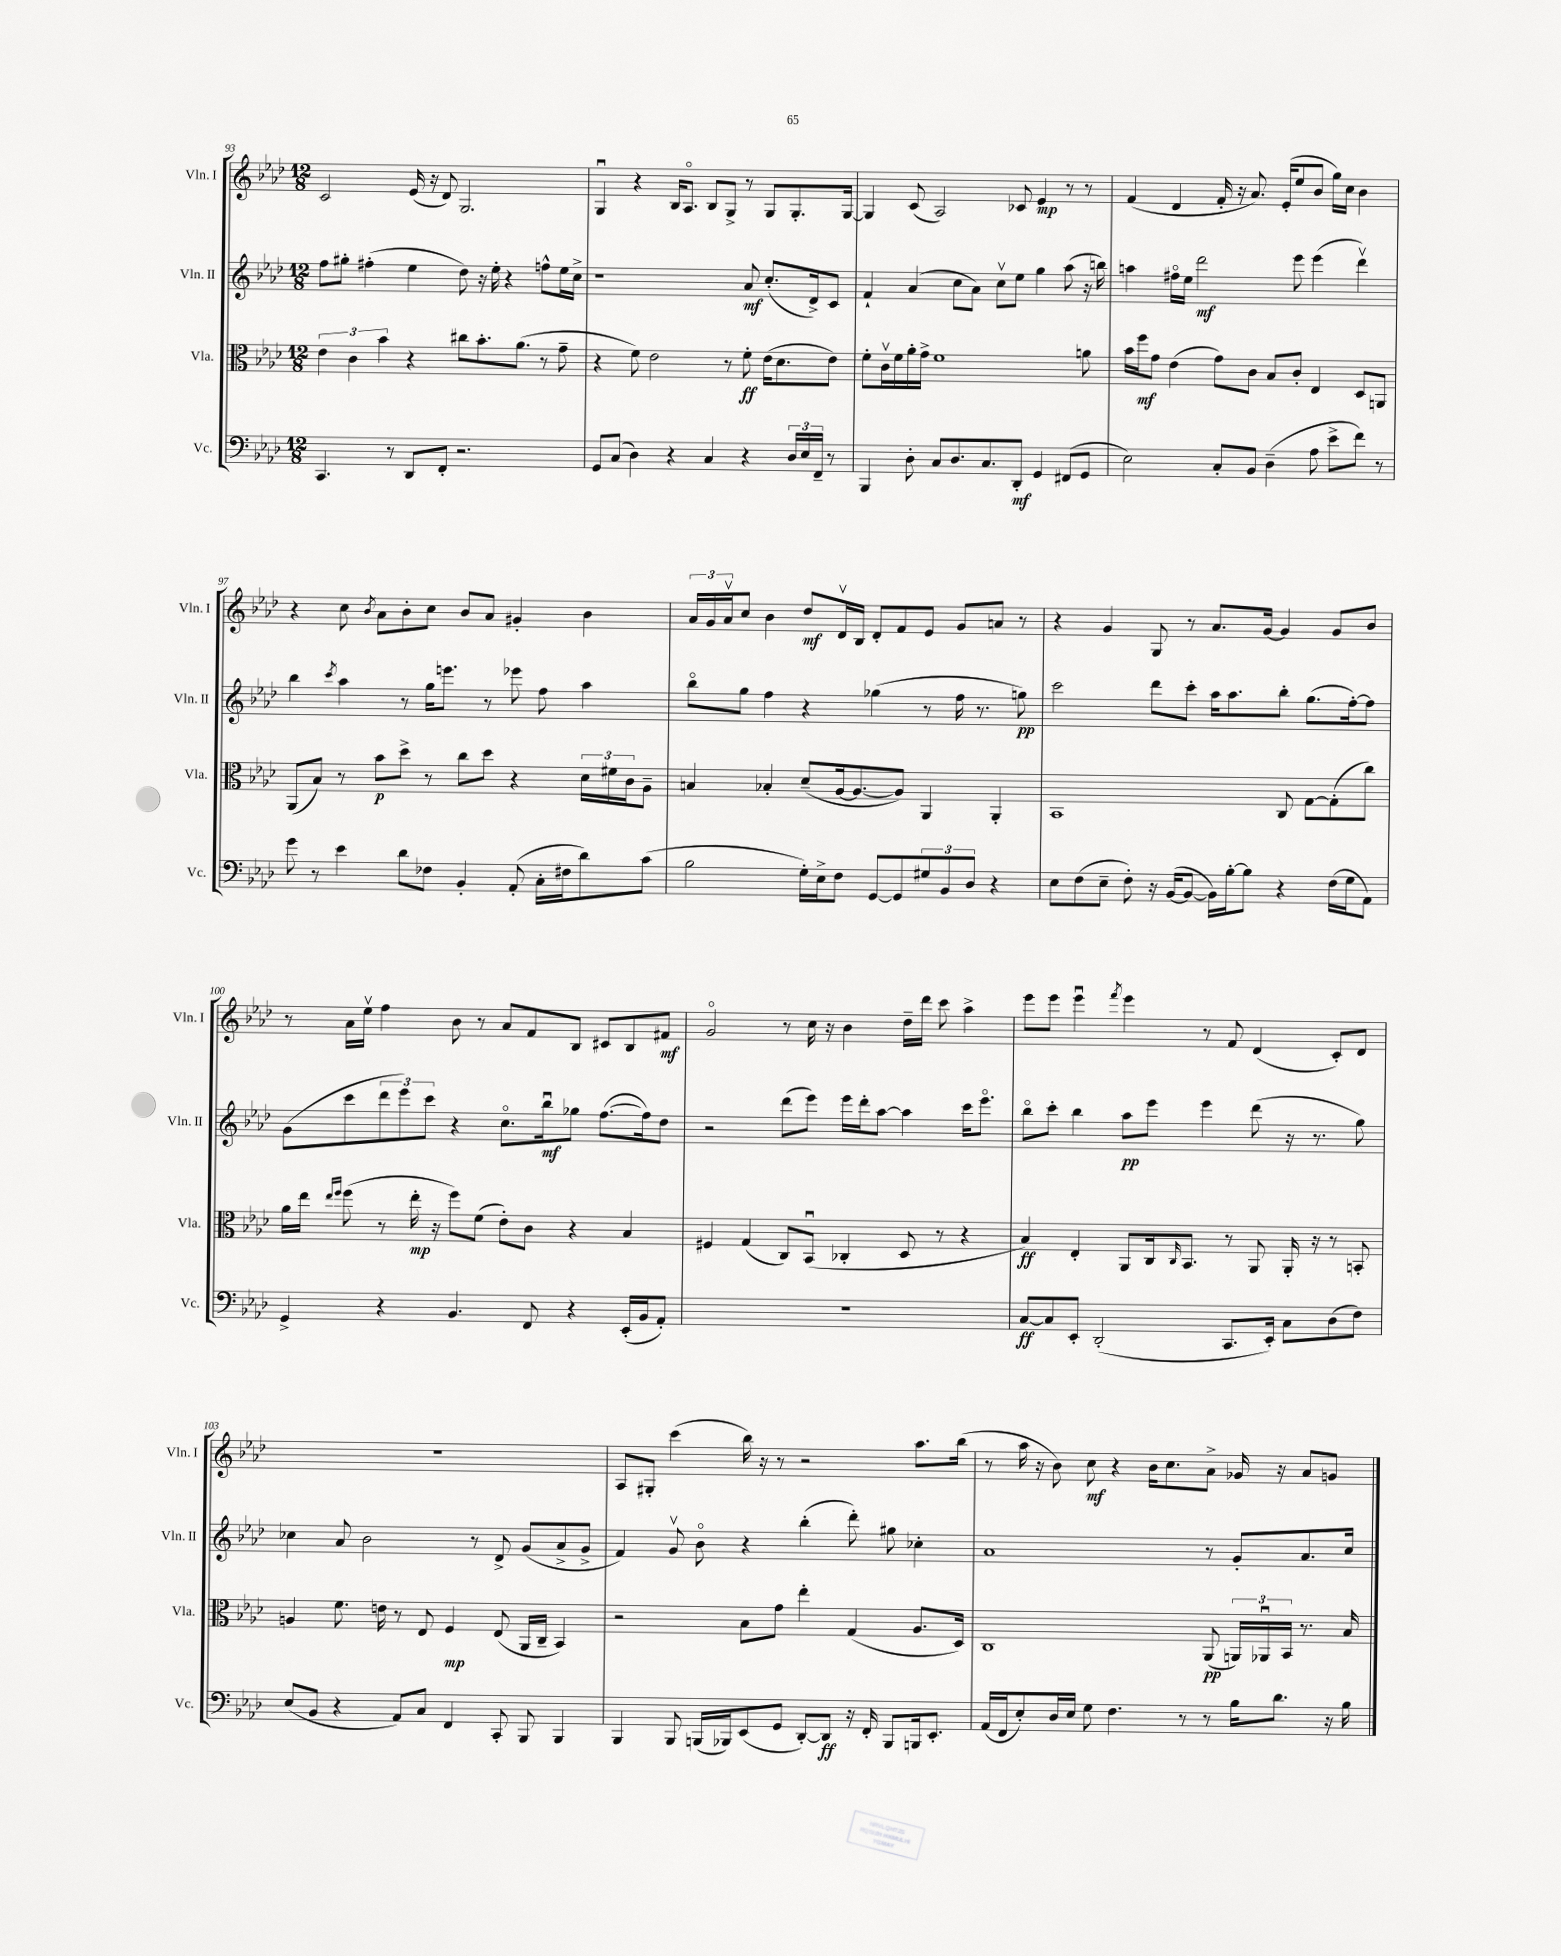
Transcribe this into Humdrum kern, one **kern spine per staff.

**kern	**kern	**kern	**kern
*staff4	*staff3	*staff2	*staff1
*clefF4	*clefC3	*clefG2	*clefG2
*k[b-e-a-d-]	*k[b-e-a-d-]	*k[b-e-a-d-]	*k[b-e-a-d-]
*M12/8	*M12/8	*M12/8	*M12/8
4.CC	6e-	8ff	2c
.	.	8gg#'	.
.	6c	.	.
.	.	(4ff#'	.
.	6b-	.	.
8r	.	.	.
8DD-	4r	4ee-	(16e-
.	.	.	16r
8FF'	.	.	8d-)
2.r	8cc#	8dd-)	2.G
.	8.b-'	16r	.
.	.	16ee-'	.
.	.	4r	.
.	(8.a-	.	.
.	8r	8ff^^	.
.	8g~	16ee-	.
.	.	16cc^	.
=	=	=	=
8GG	4r	1r	4Gu
(8C	.	.	.
4D-)	8f)	.	4r
.	2e-	.	.
4r	.	.	16B-
.	.	.	8.A-o
4C	.	.	8B-
.	8r	.	8G^
4r	8f'	8a-	8r
.	(16e-	(8.cc'	8G
.	8.d-	.	.
24D-	.	.	8.G'
24E-	.	.	.
.	.	16d-^)	.
24FF~	.	.	.
8r	8e-)	8c	.
.	.	.	[16G
=	=	=	=
4BBB-	8f'	4f`	4G]
.	16cv	.	.
.	16f	.	.
8D-'	16a-'	(4a-	(8c
.	16g^	.	.
8C	1f	.	2A-)
8.D-	.	8cc	.
.	.	8a-)	.
8.C	.	.	.
.	.	8ccv	.
8DD-'	.	8ee-	8c-
4GG	.	4gg	4e-
(8FF#	.	(8aa-	8r
8GG	8a	16r	8r
.	.	16bb)	.
=	=	=	=
2E-)	16b-	4aa	(4f
.	16ff	.	.
.	8g	.	.
.	(4e-	16ff#o	4d-
.	.	16ee-	.
.	.	2ddd-	.
8C'	8g)	.	16f'
.	.	.	16r
8BB-	8c	.	8.a-)
(4D-~	8B-	.	.
.	.	.	(16e-'
.	8c'	8eee-	8ee-
8A-	4E-	(4eee-	8b-
8e-^	.	.	16gg)
.	.	.	16cc
8f)	8D-	4ddd-v)	4b-
8r	8AA	.	.
=	=	=	=
8g	(8AA-	4bb-	4r
8r	8B-)	.	.
.	.	8qccc	.
4e-	8r	4aa-	8cc
.	.	.	8qb-
.	8b-	.	8a-
8d-	8dd-^	8r	8b-'
8F-	8r	16gg	8cc
.	.	8.eee	.
4BB-'	8cc	.	8b-
.	8dd-	8r	8a-
(8AA-'	4r	8eee-	4g#'
16C'	.	8ff	.
16F#	.	.	.
8d-)	24d-	4aa-	4b-
.	24f#	.	.
.	24c	.	.
(8c	8A-~	.	.
=	=	=	=
2B-	4B	8bb-o	24a-
.	.	.	24g
.	.	.	24a-v
.	.	8gg	8cc
.	4B-'	4ff	4b-
16G')	(8d-~	4r	8dd-
16E-^	.	.	.
8F	[16A-	.	16d-v
.	8.A-_	.	16B-
[8GG	.	(4gg-	8d-'
8GG]	8A-])	.	8f
12G#	4AA-	8r	8e-
12BB-	.	.	.
.	.	16ff	8g
12D-	.	.	.
.	.	8.r	.
4r	4AA-'	.	8a
.	.	8gg)	8r
=	=	=	=
8E-	1BB-	2ccc	4r
(8F	.	.	.
8E-~	.	.	4g
8F')	.	.	.
16r	.	8ddd-	8G
([16BB-	.	.	.
8BB-_	.	8ccc'	8r
16BB-])	.	16aa-	8.a-
[16B-'	.	8.aa-	.
8B-]	.	.	.
.	.	.	[16g
4r	8C	8bb-'	4g]
.	[8G	(8.gg	.
(16F	(8G']	.	8g
16G	.	[16ff')	.
8AA-)	8cc)	8ff]	8b-
=	=	=	=
4GG^	16a-	(8g	8r
.	16ee-	.	.
.	16qqee-	.	.
.	16qqff	.	.
.	(8ff	8ccc	16a-
.	.	.	16ee-v
4r	8r	12ddd-	4ff
.	.	12eee-)	.
.	16ee-'	.	.
.	.	12ccc	.
.	16r	.	.
4.BB-	8ff)	4r	8b-
.	(8f	.	8r
.	8e-')	8.cco	8a-
8FF	8c	.	8f
.	.	16bb-u	.
4r	4r	8gg-	8B-
.	.	([8.ff	8c#
(16EE-'	4B-	.	8B-
16BB-	.	16ff])	.
8AA-')	.	8dd-	8f#
=	=	=	=
1.r	4F#	2r	2go
.	(4G	.	.
.	8C)	(8ddd-	8r
.	(8BB-u	8eee-)	16cc
.	.	.	16r
.	4C-'	16eee-	4b-
.	.	16ddd-'	.
.	.	[8aa-	.
.	8D-	4aa-]	16dd-~
.	.	.	16ddd-
.	8r	.	8ccc
.	4r	16ccc	4aa-^
.	.	8.eee-o	.
=	=	=	=
[8C	4B-)	8bb-o	8eee-
8C]	.	8ccc'	8eee-
8EE-'	4E-'	4bb-	4eee-u
(2DD-'	.	.	.
.	.	.	8qfff
.	8AA-	8aa-	4eee-
.	16C	8eee-	.
.	16qqC	.	.
.	8.BB-	.	.
.	.	4eee-	8r
8.CC	8r	.	8f
.	8AA-	(8ddd-	(4d-
16EE-')	.	.	.
8C	16AA-'	16r	.
.	16r	8.r	.
(8D-	8r	.	8c')
8F)	8BB'	8gg)	8d-
=	=	=	=
(8E-	4A	4cc-	1.r
8BB-	.	.	.
4r	8.f	8a-	.
.	.	2b-	.
.	16e	.	.
8AA-)	8r	.	.
8C	8E-	.	.
4FF	4F	.	.
.	.	8r	.
8CC'	(8E-	8d-^	.
8BBB-	16AA-	(8g	.
.	16C~	.	.
4BBB-	4BB-)	8a-^	.
.	.	8g^	.
=	=	=	=
4BBB-	2r	4f)	8A-
.	.	.	8G#'
8BBB-	.	8gv	(4ccc
(16BBB	.	8b-o	.
16BBB-)	.	.	.
(8EE-	8B-	4r	16bb-)
.	.	.	16r
8GG	8g	.	8r
[8DD-')	4ee-'	(4bb-'	2r
8DD-]	.	.	.
16r	(4G	8ddd-')	.
16FF'	.	.	.
8BBB-	.	8gg#	.
16BBB	8.A-	4cc-'	8.aa-
8.EE-'	.	.	.
.	16D-)	.	(16bb-
=	=	=	=
(16AA-	1C	1a-	8r
16FF	.	.	.
8E-')	.	.	16aa-
.	.	.	16r
16D-	.	.	8b-)
16E-	.	.	.
8G	.	.	8cc
4.F	.	.	4r
.	.	.	16b-
.	.	.	8.cc
8r	.	.	.
8r	(8AA-	8r	8a-^
16B-	24AA)	8g'	16g-
.	24AA-u	.	.
8.d-	.	.	16r
.	24BB-	.	.
.	8.r	8.a-	8a-
16r	.	.	8g
16B-	16B-	16cc	.
==	==	==	==
*-	*-	*-	*-
